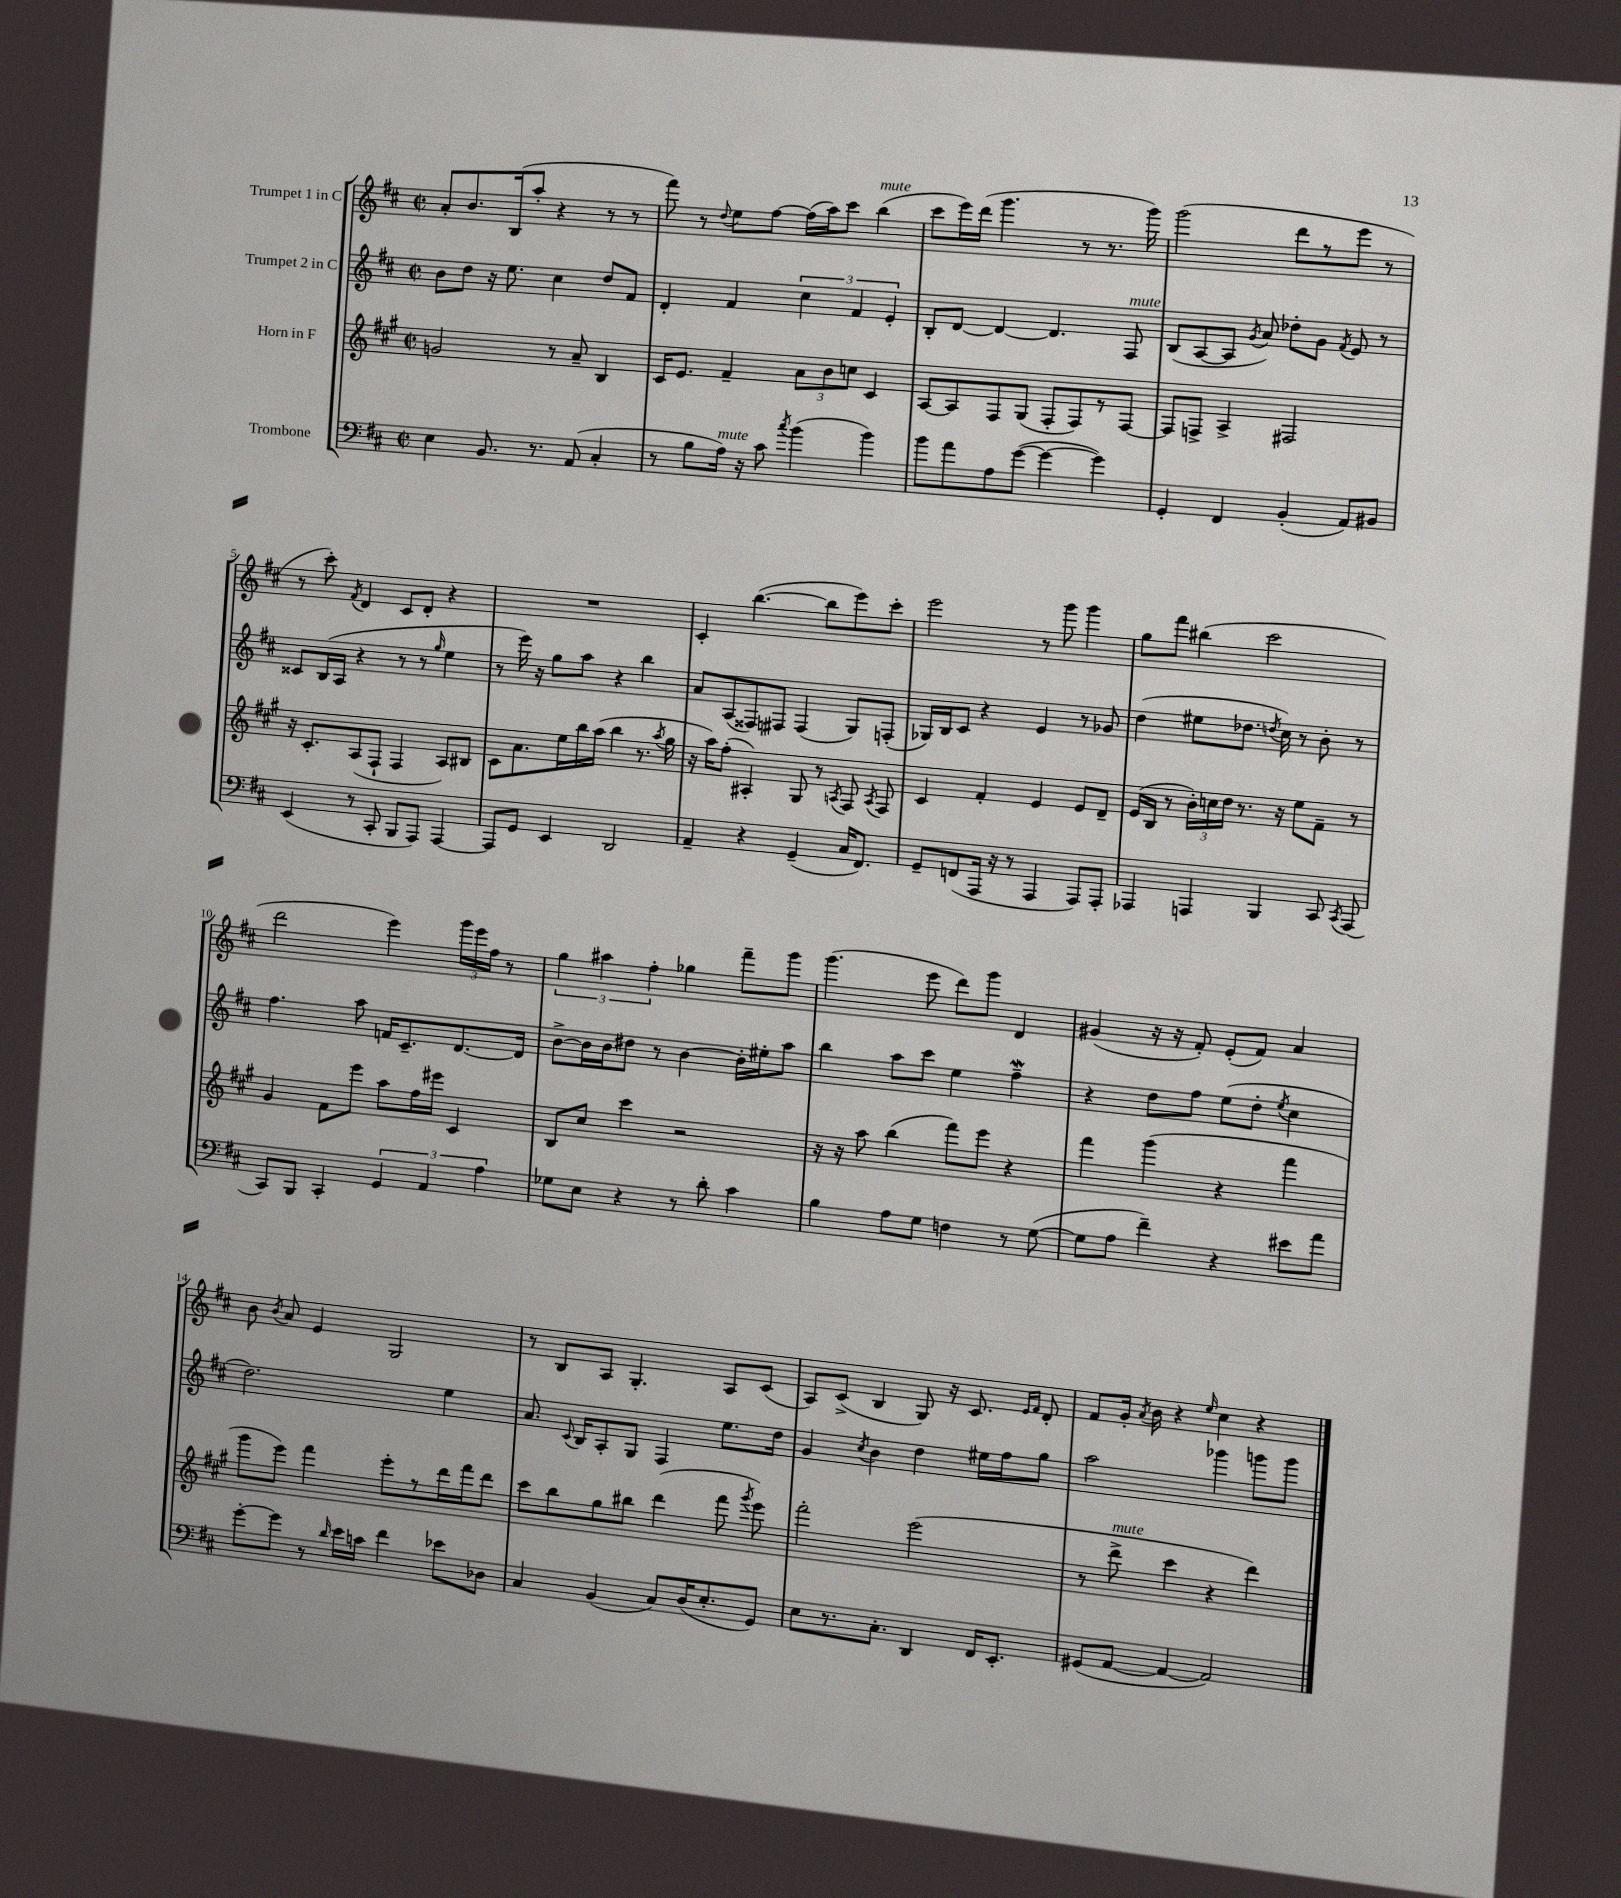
<<
\new StaffGroup <<
\new Staff = "s0" \with { instrumentName = "Trumpet 1 in C" } {
    \clef treble \key d \major \defaultTimeSignature \time 2/2
    \autoBeamOff a'8[-. b'8. b16( a''8]-. r4 r8 r8 |
    fis'''8) r8 \appoggiatura { d''8 } e''8[ fis''8]~ fis''16[( a''16) cis'''8] b''4^\markup { \italic "mute" }( |
    cis'''8[ e'''16) d'''16]( g'''4. r8 r8. g'''16) |
    g'''2( d'''8[ r8 e'''8] r8 |
    r8 cis'''8-.) \acciaccatura { fis'8 } d'4 cis'8[ d'8]-. r4 |
    R1 |
    cis'4-. b''4.~( b''8[ e'''8) cis'''8]-. |
    e'''2 r8 g'''8 g'''4 |
    g''8[ fis'''8] bis''4( cis'''2 |
    d'''2 e'''4) \tuplet 3/2 { g'''16[ e'''16 fis''16] } r8 |
    \tuplet 3/2 { g''4 ais''4 fis''4-. } ges''4 fis'''8[-- g'''8] |
    g'''4.( e'''8 d'''8[) g'''8] d'4 |
    gis'4( r16 r16 fis'8-.) e'8[-.( fis'8]) a'4 |
    b'8 \acciaccatura { b'8 } a'8 e'4 g2 |
    r8 b8[ a8] g4.-. a8[ cis'8]( |
    a8[) cis'8]->( b4 g8) r16 cis'8. \grace { e'16[ fis'16] } d'8-. |
    fis'8[ g'16]-. \acciaccatura { a'8 } b'16 r4 \grace { e''16 } cis''4 r4 \bar "|." |
}
\new Staff = "s1" \with { instrumentName = "Trumpet 2 in C" } {
    \clef treble \key d \major \defaultTimeSignature \time 2/2
    \autoBeamOff b'8[ d''8] r16 e''8. cis''4 d''8[ fis'8] |
    d'4-. fis'4 \tuplet 3/2 { cis''4 fis'4 e'4-. } |
    b8[-. d'8]~ d'4~ d'4. fis8^\markup { \italic "mute" } |
    b8[( a8~ a8] \acciaccatura { g'8 } a'8) des''8[-. g'8] \acciaccatura { fis'8 } e'8 r8 |
    cisis'8[ b16( a16] r4 r8 r8 \grace { g''16 } e''4 |
    r8 e'''16) r16 g''8[ a''8] r4 b''4 |
    a'8[ a8( fisis8) fis8] fis4( g8[) f8]-.( |
    ges16[) b16 cis'8] r4 e'4 r8 ges'8 |
    d''4( eis''8[ des''8.] \acciaccatura { d''8 } cis''16) r8 b'8-. r8 |
    fis''4. a''8 f'16[ cis'8.-- d'8.~ d'16] |
    b'8[~-> b'16 b'16 dis''8] r8 b'4~ b'16[-. eis''16-. a''8] |
    b''4 a''8[ cis'''8] e''4 fis''4--\mordent |
    r4 d''8[ fis''8] e''8[( d''8]-. \acciaccatura { e''8 } cis''4 |
    d''2.) e''4 |
    a'8. \appoggiatura { cis'8 } b16[ a8-. g8] fis4 e''8.[ d''16] |
    g'4 \acciaccatura { cis''8 } b'4 d''4 eis''16[ fis''16 g''8] |
    a''2 ges'''4 g'''8[ g'''8] \bar "|." |
}
\new Staff = "s2" \with { instrumentName = "Horn in F" } {
    \clef treble \key a \major \defaultTimeSignature \time 2/2
    \autoBeamOff g'2 r8 a'8-- b4 |
    cis'16[ e'8.] fis'4-- \tuplet 3/2 { a'8[ b'8 c''8] } cis'4 |
    a8[~ a8 fis8 gis8]( fis8[-. fis8) r8 fis8]~ |
    fis8[ f8]-> a4-> fis2 |
    r16 cis'8.[-. a8( fis8]-! fis4 a8[) bis8] |
    cis'8[ a'8. e''16 b''16 a''16]( b''4 r8. \acciaccatura { a''8 } gis''16 |
    r16 a''16[) fis''8]-.( ais4-.) gis8 r8 \acciaccatura { a8 } fis8 \acciaccatura { a8 } fis8 |
    cis'4 fis'4-. e'4 e'8[ d'8]-- |
    e'16[( b16] r8 \tuplet 3/2 { b'16[-.) c''16 d''16] } r8. r16 e''8[ fis'8]-- r8 |
    gis'4 fis'8[ e'''8] a''8[ fis''16 eis'''16] cis'4 |
    b8[ cis''8] cis'''4 r2 |
    r16 r16 a''8 b''4( fis'''8[) e'''8] r4 |
    fis'''4 gis'''4( r4 fis'''4 |
    gis'''8[ e'''8]) fis'''4 e'''8[-. r8 d'''16 fis'''16 d'''8] |
    cis'''8[ b''8 gis''8 bis''8] d'''4( fis'''8 \acciaccatura { gis'''8 } e'''8) |
    fis'''2-. e'''2( |
    r8 d'''8->^\markup { \italic "mute" } cis'''4 r4 d'''4) \bar "|." |
}
\new Staff = "s3" \with { instrumentName = "Trombone" } {
    \clef bass \key d \major \defaultTimeSignature \time 2/2
    \autoBeamOff e4 b,8. r8. a,8( cis4-. |
    r8 b8[ a16]^\markup { \italic "mute" }) r16 cis'8 \acciaccatura { cis''8 } b'4( b'4) |
    b'8[ a'8 a8 g'8]~( g'4~ g'4) |
    g,4-. fis,4 b,4-.( a,8[) bis,8] |
    e,4( r8 cis,8-. b,,8[ a,,8]) a,,4~ |
    a,,8[ g,8] e,4 d,2 |
    a,4-- r4 g,4--( cis16[ fis,8.]) |
    g,8[-- f,8( a,,16] r16 r8 a,,4 a,,8[) a,,8]-. |
    aes,,4 a,,4 b,,4 cis,8 \acciaccatura { cis,8 } a,,8( |
    cis,8[) b,,8] cis,4-. \tuplet 3/2 { g,4 a,4 a4 } |
    ges8[ e8] r4 r8 d'8-. cis'4 |
    b4 a8[ g8] f4 r8 g8~( |
    g8[ a8] fis'4--) r4 eis'8[ a'8] |
    g'8[~-. g'8] r8 \grace { d'16 } e'16[ c'16] fis'4 ees'8[ des8] |
    cis4 b,4( cis8[) d16( e8.-. g,8]) |
    e8[ r8. cis8.]-. d,4 fis,16[ e,8.]-. |
    gis,8[( a,8]~ a,4~ a,2) \bar "|." |
}
>>
>>
